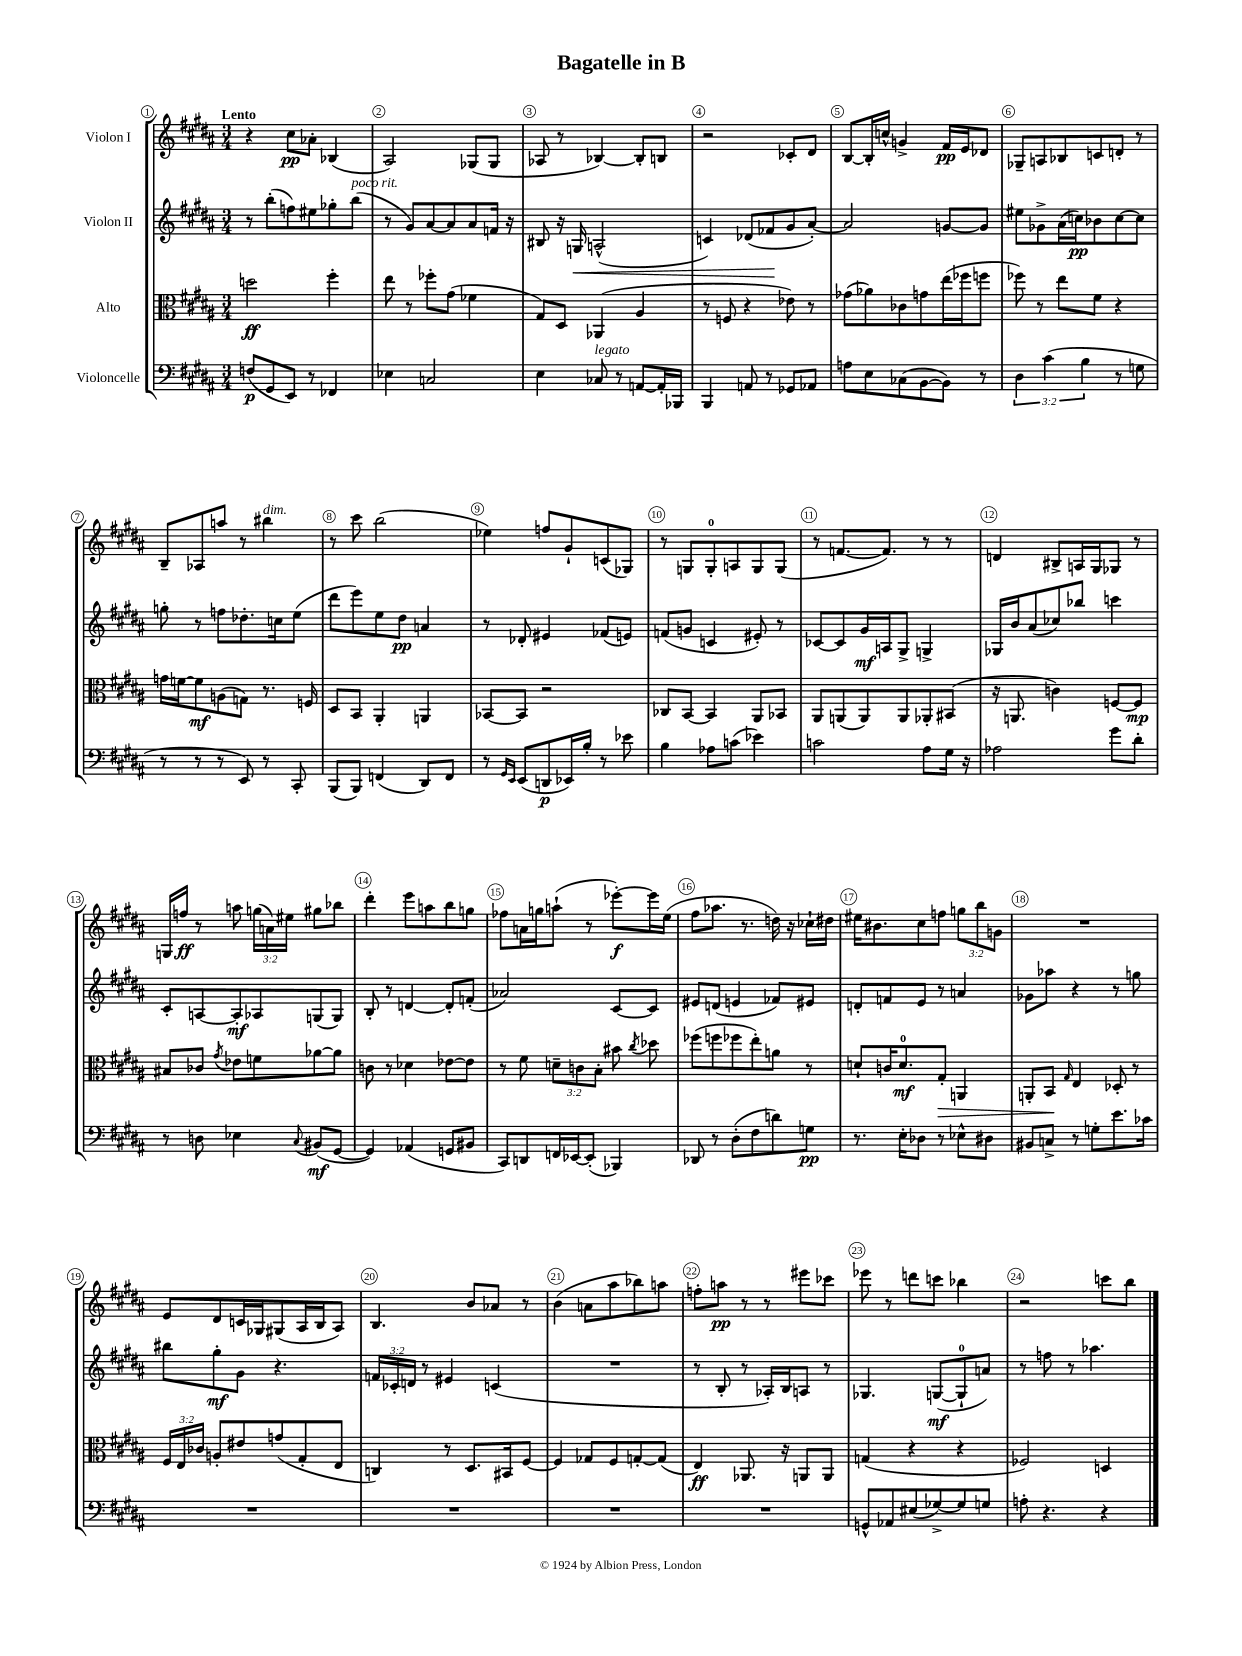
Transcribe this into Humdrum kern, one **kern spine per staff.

**kern	**dynam	**kern	**dynam	**kern	**dynam	**kern	**dynam
*part4	*part4	*part3	*part3	*part2	*part2	*part1	*part1
*staff4	*staff4	*staff3	*staff3	*staff2	*staff2	*staff1	*staff1
*I"Violoncelle	*	*I"Alto	*	*I"Violon II	*	*I"Violon I	*
*clefF4	*	*clefC3	*	*clefG2	*	*clefG2	*
*k[f#c#g#d#a#]	*	*k[f#c#g#d#a#]	*	*k[f#c#g#d#a#]	*	*k[f#c#g#d#a#]	*
*M3/4	*	*M3/4	*	*M3/4	*	*M3/4	*
=1	=1	=1	=1	=1	=1	=1	=1
!	!	!	!	!	!	!LO:TX:a:B:t=Lento	!
(8Fn/L	p	2ddn\	ff	8r	.	4r	.
8GG#/	.	.	.	(8bb'\L	.	.	.
8EE/J)	.	.	.	8ffn\)	.	8cc#\L	pp
8r	.	.	.	8ee#X\	.	8a-X'\J	.
4FF-X/	.	4ff#'\	.	8gg-X'\	.	(4B-X/	.
!	!	!	!	!LO:TX:a:i:t=poco rit.	!	!	!
.	.	.	.	(8bb\J	.	.	.
=2	=2	=2	=2	=2	=2	=2	=2
4E-X\	.	8ee\	.	8r	.	2A#/)	.
.	.	8r	.	8g#/L)	.	.	.
2Cn/	.	8ff-X'\L	.	[8a#/	.	.	.
.	.	(8g#\J	.	8a#/]	.	.	.
.	.	4f-X\	.	8a#/	.	(8G-X/L	.
.	.	.	.	16fn/Jk	.	8G-/J	.
.	.	.	.	16r	.	.	.
=3	=3	=3	=3	=3	=3	=3	=3
4E\	.	8G#/L)	.	8B#X/	.	8A-X/	.
.	.	8D#/J	.	16r	.	8r	.
!	!	!	!	!	!LO:HP:b	!	!
.	.	.	.	16Gn/	<	.	.
!LO:TX:a:i:t=legato	!	!	!	!	!	!	!
8C-X/	.	(4AA-X/	.	(2An^^/	.	[4B-X/)	.
8r	.	.	.	.	.	.	.
[8AAn/L	.	4A#/	.	.	.	8B-'/L]	.
16AA'/L]	.	.	.	.	.	8Bn/J	.
16BBB-X/JJ	.	.	.	.	.	.	.
=4	=4	=4	=4	=4	=4	=4	=4
4BBB/	.	8r	.	4cn/)	.	2r	.
.	.	8Fn/	.	.	.	.	.
8AAn/	.	4r	.	(8d-X/L	.	.	.
8r	.	.	.	8f-X/	.	.	.
8GG-X/L	.	8e-X\)	.	8g#/	[	8c-X'/L	.
8AA-X/J	.	8r	.	[8a#'/J)	.	8d#/J	.
=5	=5	=5	=5	=5	=5	=5	=5
8An\L	.	(8g-X\L	.	2a#/]	.	[8B/L	.
8E\	.	8a-X\)	.	.	.	16B'/L]	.
.	.	.	.	.	.	16ccn^^/JJ	.
(8C-X\	.	8c-X\	.	.	.	4gn^/	.
[8BB\	.	8gn\	.	.	.	.	.
8BB\J])	.	(16ee\L	.	[8gn/L	.	16f#/LL	pp
.	.	16ff-X\J	.	.	.	16e/J	.
8r	.	8ffn\J	.	8g/J]	.	8d-X/J	.
=6	=6	=6	=6	=6	=6	=6	=6
6D#\	.	8ff-X\)	.	8ee#X\L	.	8G-X~/L	.
.	.	8r	.	8g-X^\	.	8An/	.
(6c#\	.	.	.	.	.	.	.
.	.	8ee\L	.	(16a#\L	.	8B-X/	.
.	.	.	.	16ccn\J)	pp	.	.
6B\	.	.	.	.	.	.	.
.	.	8f#\J	.	8b-X\	.	8cn/	.
8r	.	4r	.	[8cc\	.	8dn'/J	.
8Gn\	.	.	.	8cc\J]	.	8r	.
!!LO:LB:g=z
=7	=7	=7	=7	=7	=7	=7	=7
8r	.	16gn\LL	.	8ggn'\	.	8B~/L	.
.	.	[16fn\J	.	.	.	.	.
8r	.	8f\]	mf	8r	.	8A-X/	.
8r	.	(8An\	.	8ffn\L	.	8aan/J	.
8EE/)	.	8Gn\J)	.	8.dd-X'\	.	8r	.
!	!	!	!	!	!	!LO:TX:a:i:t=dim.	!
8r	.	8.r	.	.	.	4bb#X\	.
.	.	.	.	16ccn\k	.	.	.
8CC#'/	.	.	.	(8ee\J	.	.	.
.	.	16Fn/	.	.	.	.	.
=8	=8	=8	=8	=8	=8	=8	=8
(8BBB/L	.	8D#/L	.	8ddd#\L	.	8r	.
8BBB/J)	.	8BB/J	.	8eee\)	.	8ccc#\	.
(4FFn/	.	4AA#'/	.	8ee\	.	(2bb\	.
.	.	.	.	8dd#\J	pp	.	.
8DD#/L)	.	4AAn/	.	4an/	.	.	.
8FF/J	.	.	.	.	.	.	.
=9	=9	=9	=9	=9	=9	=9	=9
8r	.	[8BB-X/L	.	8r	.	4ee-X\)	.
16qqGG#/LL	.	.	.	.	.	.	.
16qqEE/JJ	.	.	.	.	.	.	.
(8EE/L	.	8BB-/J]	.	8d-X'/	.	.	.
8DDn/	p	2r	.	4e#X/	.	8ffn/L	.
16EE-X/L)	.	.	.	.	.	8g#`/	.
16B'/JJ	.	.	.	.	.	.	.
8r	.	.	.	(8f-X/L	.	(8cn/	.
8e-X\	.	.	.	8en/J)	.	8G-X/J)	.
=10	=10	=10	=10	=10	=10	=10	=10
4B\	.	8C-X/L	.	(8fn/L	.	8r	.
.	.	[8BB/J	.	8gn/J	.	8Gn/L	.
8A-X\L	.	4BB/]	.	4cn/	.	8G'/	.
(8cn\J	.	.	.	.	.	8An/	.
4e-X\)	.	8AA#/L	.	8e#X'/)	.	8G/	.
.	.	8BB-X/J	.	8r	.	(8G/J	.
=11	=11	=11	=11	=11	=11	=11	=11
2cn\	.	8AA#/L	.	[8c-X/L	.	8r	.
.	.	(8AAn/	.	8c-/]	.	[8.fn/L	.
.	.	8AA/)	.	16g#/L	mf	.	.
.	.	.	.	16An/J	.	8.f/J])	.
.	.	8AA/	.	8G#^/J	.	.	.
8A#\L	.	8AA-X'/	.	4Gn^/	.	8r	.
16G#\Jk	.	(8BB#X/J	.	.	.	8r	.
16r	.	.	.	.	.	.	.
=12	=12	=12	=12	=12	=12	=12	=12
2A-X\	.	16r	.	16G-X/LL	.	4dn/	.
.	.	8.AAn/	.	16b/J	.	.	.
.	.	.	.	(8a#/	.	.	.
.	.	4cn\)	.	8cc-X/)	.	8B#X^/L	.
.	.	.	.	8bb-X/J	.	16An/L	.
.	.	.	.	.	.	16G#/J	.
8g#\L	.	[8Fn/L	.	4cccn\	.	8G-X/J	.
8d#'\J	.	8F/J]	mp	.	.	8r	.
!!LO:LB:g=z
=13	=13	=13	=13	=13	=13	=13	=13
8r	.	8B#X/L	.	8c#'/L	.	16Gn/LL	.
.	.	.	.	.	.	16ffn/JJ	ff
8Dn\	.	8c-X/J	.	[8An/	.	8r	.
.	.	8qg#/	.	.	.	.	.
4E-X\	.	8e-X\L	.	8A'/]	mf	8aan\	.
.	.	8fn\	.	8A-X/	.	(24ggn\LL	.
.	.	.	.	.	.	24an\)	.
.	.	.	.	.	.	24ee#X\JJ	.
8qqC#/	.	.	.	.	.	.	.
(8BB#X/L	mf	[8a-X\	.	(8Gn/	.	8gg#X\L	.
[8GG#/J	.	8a-\J]	.	8G/J)	.	8bb-X\J	.
=14	=14	=14	=14	=14	=14	=14	=14
4GG#/])	.	8cn\	.	8B'/	.	4ddd#'\	.
.	.	8r	.	8r	.	.	.
(4AA-X/	.	4d-X\	.	[4dn/	.	8eee\L	.
.	.	.	.	.	.	8aan\	.
8GGn/L	.	[8e-X\L	.	8d'/L]	.	8bb\	.
8BB#X/J	.	8e-\J]	.	(8fn'/J	.	8ggn\J	.
=15	=15	=15	=15	=15	=15	=15	=15
8CC#/L)	.	8r	.	2a-X/)	.	8ff-X\L	.
8DDn/	.	8f#\	.	.	.	16an\L	.
.	.	.	.	.	.	16ggn\J	.
16FFn/L	.	12dn~\L	.	.	.	(8aan`\J	.
[16EE-X/J	.	.	.	.	.	.	.
.	.	12cn\	.	.	.	.	.
(8EE-'/J]	.	.	.	.	.	8r	.
.	.	12B'\J	.	.	.	.	.
4BBB-X/)	.	8b#X\	.	[8c#/L	.	[8eee-X'\L)	f
.	.	8qcc#/	.	.	.	.	.
.	.	8dd-X\	.	8c#/J]	.	16eee-\L]	.
.	.	.	.	.	.	(16ee\JJ	.
=16	=16	=16	=16	=16	=16	=16	=16
8DD-X/	.	(8ff-X\L	.	8e#X/L	.	8ff#\L	.
8r	.	8ffn\	.	(8dn/J	.	8.aa-X\J	.
(8D#'\L	.	8ff-X\	.	4en/	.	.	.
.	.	.	.	.	.	8.r	.
8F#\	.	8ee'\)	.	.	.	.	.
8dn\)	.	8an\J	.	8f-X/L)	.	16ddn\)	.
.	.	.	.	.	.	16r	.
8Gn\J	pp	8r	.	8e#X/J	.	16cc-X`\LL	.
.	.	.	.	.	.	16dd#X\JJ	.
=17	=17	=17	=17	=17	=17	=17	=17
8.r	.	8dn`/L	.	8dn'/L	.	16ee#X\KL	.
.	.	.	.	.	.	8.b#X\	.
.	.	16cn/K	.	8fn/	.	.	.
16E'\KL	.	8.d/	mf	.	.	.	.
8D-X\J	.	.	.	8e/J	.	8cc#\	.
!	!	!	!LO:HP:b	!	!	!	!
8r	.	8G#'/J	>	8r	.	8ffn\J	.
8E-X^^\L	.	4AAn/	.	4an/	.	12ggn\L	.
.	.	.	.	.	.	12bb\	.
8D#X\J	.	.	.	.	.	.	.
.	.	.	.	.	.	12gn\J	.
=18	=18	=18	=18	=18	=18	=18	=18
8BB#X/L	.	8AAn'/L	.	8g-X\L	.	2.r	.
8Cn^/J	.	8BB/J	.	8aa-X\J	.	.	.
.	.	16qqG#/	.	.	.	.	.
8r	.	4E/	]	4r	.	.	.
8Gn'\L	.	.	.	.	.	.	.
8.e\	.	8D-X'/	.	8r	.	.	.
.	.	8r	.	8ggn\	.	.	.
16c-X\Jk	.	.	.	.	.	.	.
!!LO:LB:g=z
=19	=19	=19	=19	=19	=19	=19	=19
2.r	.	24F#/LL	.	8bb#X\L	.	8e/L	.
.	.	24E/	.	.	.	.	.
.	.	24c-X/JJ	.	.	.	.	.
.	.	8An'/L	.	8gg#'\	mf	8d#/	.
.	.	8e#X/	.	8g#\J	.	16cn/L	.
.	.	.	.	.	.	16G-X/J	.
.	.	(8gn/	.	4.r	.	(8G#X/	.
.	.	8G#'/	.	.	.	16A#/L	.
.	.	.	.	.	.	16B/J	.
.	.	8E/J	.	.	.	8A#/J)	.
=20	=20	=20	=20	=20	=20	=20	=20
2.r	.	4Cn/)	.	24fn/LL	.	4.B/	.
.	.	.	.	24c-X'/	.	.	.
.	.	.	.	24dn/JJ	.	.	.
.	.	.	.	8r	.	.	.
.	.	8r	.	4e#X/	.	.	.
.	.	8.D#/L	.	.	.	8b/L	.
.	.	.	.	(4cn/	.	8a-X/J	.
.	.	16BB#X/k	.	.	.	.	.
.	.	[8F#/J	.	.	.	8r	.
=21	=21	=21	=21	=21	=21	=21	=21
2.r	.	4F#/]	.	2.r	.	(4b\	.
.	.	8G-X/L	.	.	.	8an\L	.
.	.	8F#/	.	.	.	8aa#\	.
.	.	[8Gn'/	.	.	.	8bb-X\)	.
.	.	(8G/J]	.	.	.	8aan\J	.
=22	=22	=22	=22	=22	=22	=22	=22
2.r	.	4E/)	ff	8r	.	8ffn'\L	.
.	.	.	.	8B'/	.	8aan\J	pp
.	.	8.AA-X/	.	8r	.	8r	.
.	.	.	.	16A-X'/LL)	.	8r	.
.	.	16r	.	16B/J	.	.	.
.	.	8AAn/L	.	8An/J	.	8eee#X\L	.
.	.	8AA/J	.	8r	.	8ccc-X\J	.
=23	=23	=23	=23	=23	=23	=23	=23
8GGn^^/L	.	(4Gn/	.	4.G-X/	.	8eee-X\	.
8AA-X/	.	.	.	.	.	8r	.
(8E#X/	.	4r	.	.	.	8dddn\L	.
[8G-X^/)	.	.	.	([8Gn/L	mf	8cccn\J	.
8G-/]	.	4r	.	8G`/]	.	4bb-X\	.
8Gn/J	.	.	.	8an/J)	.	.	.
=24	=24	=24	=24	=24	=24	=24	=24
8An'\	.	2F-X/)	.	8r	.	2r	.
4.r	.	.	.	8ffn\	.	.	.
.	.	.	.	8r	.	.	.
.	.	.	.	4.aa-X\	.	.	.
4r	.	4Dn/	.	.	.	8cccn\L	.
.	.	.	.	.	.	8bb\J	.
==	==	==	==	==	==	==	==
*-	*-	*-	*-	*-	*-	*-	*-
